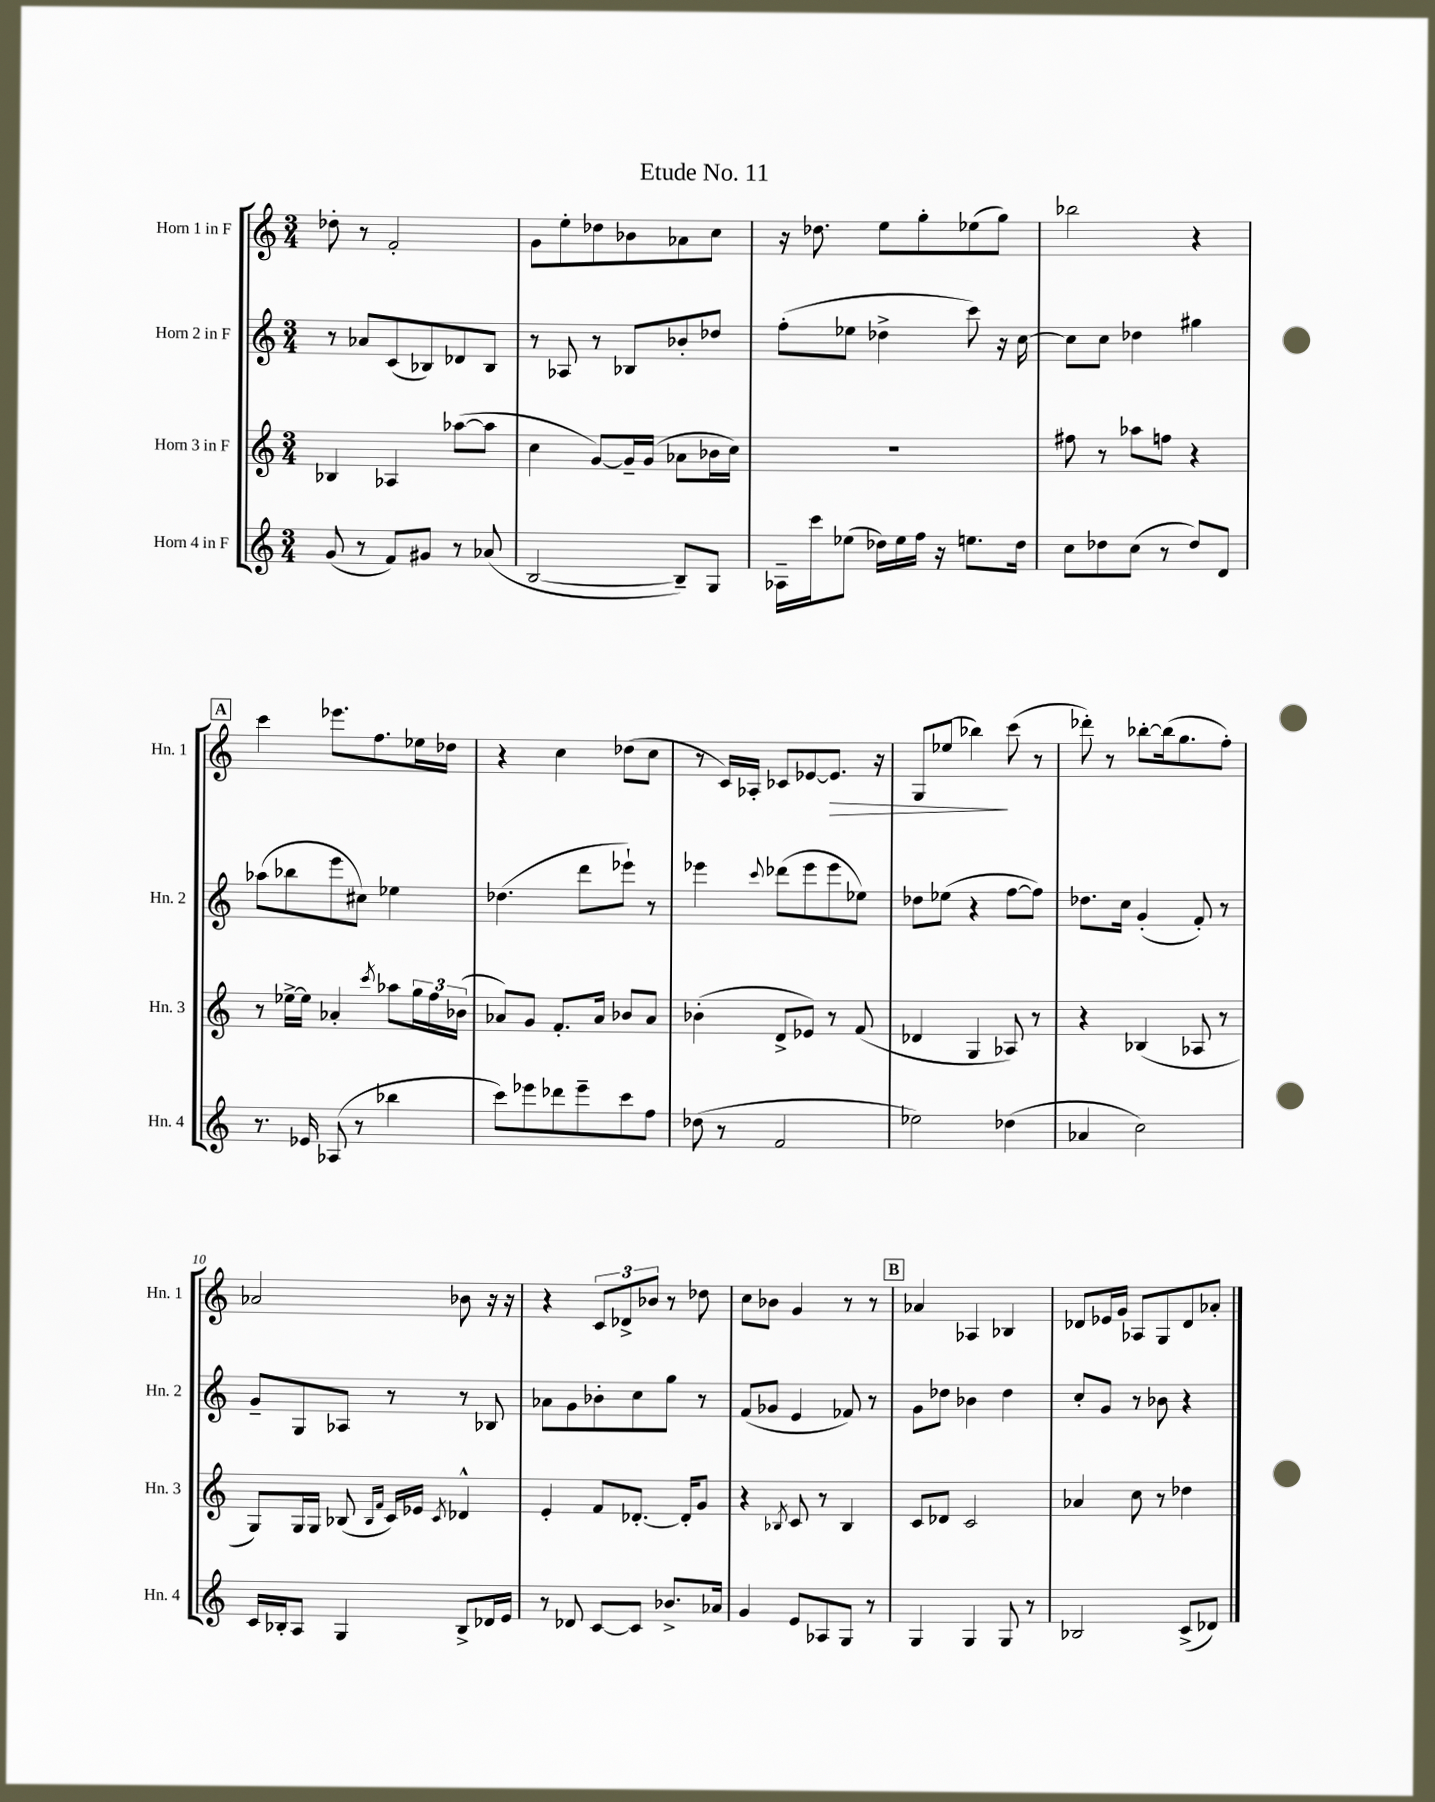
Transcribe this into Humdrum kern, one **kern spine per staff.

**kern	**kern	**kern	**kern	**dynam
*part4	*part3	*part2	*part1	*part1
*staff4	*staff3	*staff2	*staff1	*staff1
*I"Horn 4 in F	*I"Horn 3 in F	*I"Horn 2 in F	*I"Horn 1 in F	*
*I'Hn. 4	*I'Hn. 3	*I'Hn. 2	*I'Hn. 1	*
*clefG2	*clefG2	*clefG2	*clefG2	*
*k[]	*k[]	*k[]	*k[]	*
*M3/4	*M3/4	*M3/4	*M3/4	*
=1	=1	=1	=1	=1
(8g/	4B-X/	8r	8dd-X'\	.
8r	.	8a-X/L	8r	.
8f/L)	4A-X/	(8c/	2f'/	.
8g#X/J	.	8B-X/)	.	.
8r	([8aa-X\L	8d-X/	.	.
(8a-X/	8aa-\J]	8B-/J	.	.
=2	=2	=2	=2	=2
[2B/	4cc\	8r	8g\L	.
.	.	8A-X/	8ee'\	.
.	[8g/L)	8r	8dd-X\	.
.	16g~/L]	8B-X/L	8b-X\	.
.	(16g/JJ	.	.	.
8B~/L])	8a-X\L	8b-X'/	8a-X\	.
8G/J	16b-X\L	8dd-X/J	8cc\J	.
.	16cc\JJ)	.	.	.
=3	=3	=3	=3	=3
16A-X~\LL	2.r	(8ff'\L	16r	.
16ccc\J	.	.	8.dd-X\	.
(8ee-X\J	.	8ee-X\J	.	.
16dd-X\LL)	.	4dd-X^\	8ee\L	.
16ee-\	.	.	.	.
16ff\JJ	.	.	8gg'\	.
16r	.	.	.	.
8.een\L	.	8ccc\)	(8ee-X\	.
.	.	16r	8gg\J)	.
16dd-\Jk	.	[16cc\	.	.
=4	=4	=4	=4	=4
8cc\L	8ff#X\	8cc\L]	2bb-X\	.
8dd-X\	8r	8cc\J	.	.
(8cc\J	8aa-X\L	4dd-X\	.	.
8r	8ffn\J	.	.	.
8dd-/L)	4r	4gg#X\	4r	.
8d/J	.	.	.	.
!!LO:LB:g=z
!!LO:REH:place=s1:t=A
=5	=5	=5	=5	=5
8.r	8r	(8aa-X\L	4ccc\	.
.	[16ee-X^\LL	8bb-X\	.	.
16e-X/	16ee-\JJ]	.	.	.
(8A-X/	4a-X'/	8eee\	8.eee-X\L	.
8r	.	8cc#X\J)	.	.
.	.	.	8.ff\	.
.	8qccc/	.	.	.
4bb-X\	8aa-X\L	4ee-X\	.	.
.	24gg\L	.	16ee-X\L	.
.	24ff\	.	.	.
.	.	.	16dd-X\JJ	.
.	(24b-X\JJ	.	.	.
=6	=6	=6	=6	=6
8ccc\L)	8a-X/L)	(4.dd-X\	4r	.
8eee-X\	8g/J	.	.	.
8ddd-X\	8.f'/L	.	4cc\	.
8eee-~\	.	8ddd\L	.	.
.	16a-/Jk	.	.	.
8ccc\	8b-X/L	8eee-X`\J)	(8dd-X\L	.
8ff\J	8a-/J	8r	8cc\J	.
=7	=7	=7	=7	=7
(8dd-X\	(4b-X'\	4eee-X\	8r	.
8r	.	.	16c/LL)	.
.	.	.	16A-X'/JJ	.
.	.	8qqccc/	.	.
2f/	8d^/L	(8ddd-X\L	8c-X/L	.
.	8e-X/J)	8eee-\	[8e-X/	.
!	!	!	!	!LO:HP:b
.	8r	8eee-\	8.e-/J]	>
.	(8f/	8ee-X\J)	.	.
.	.	.	16r	.
=8	=8	=8	=8	=8
2ee-X\)	4d-X/	8dd-X\L	8G/L	.
.	.	(8ee-X\J	(8ee-X/J	.
.	4G/	4r	4bb-X\)	.
(4dd-X\	8A-X/)	[8ff\L	(8ccc\	]
.	8r	8ff\J])	8r	.
=9	=9	=9	=9	=9
4a-X/	4r	8.dd-X\L	8ddd-X'\)	.
.	.	.	8r	.
.	.	16cc\Jk	.	.
2cc\)	(4B-X/	(4g'/	[8bb-X'\L	.
.	.	.	(16bb-\k]	.
.	.	.	8.gg\	.
.	8A-X/	8f'/)	.	.
.	8r	8r	8ff'\J)	.
!!LO:LB:g=z
=10	=10	=10	=10	=10
16c/LL	8G/L)	8g~/L	2a-X/	.
16B-X'/J	.	.	.	.
8A/J	16G/L	8G/	.	.
.	16G/JJ	.	.	.
4G/	(8B-X/	8A-X/J	.	.
.	16qqB-/LL	.	.	.
.	16qqf/JJ	.	.	.
.	16c/LL)	8r	.	.
.	16e-X/JJ	.	.	.
.	8qc/	.	.	.
8B-^/L	4d-X^^/	8r	8b-X\	.
16d-X/L	.	8B-X/	16r	.
16e/JJ	.	.	16r	.
=11	=11	=11	=11	=11
8r	4e'/	8a-X\L	4r	.
8d-X/	.	8g\	.	.
[8c/L	8f/L	8b-X'\	12c/L	.
.	.	.	12d-X^/	.
8c/J]	[8.d-X'/J	8cc\	.	.
.	.	.	12b-X/J	.
8.b-X^/L	.	8gg\J	8r	.
.	16d-'/KL]	.	.	.
.	8g/J	8r	8dd-X\	.
16a-X/Jk	.	.	.	.
=12	=12	=12	=12	=12
4g/	4r	(8f/L	8cc\L	.
.	.	8g-X/J	8b-X\J	.
.	8qB-X/	.	.	.
8e/L	8c/	4e/	4g/	.
8A-X/	8r	.	.	.
8G/J	4B-/	8f-X/)	8r	.
8r	.	8r	8r	.
!!LO:REH:place=s1:t=B
=13	=13	=13	=13	=13
4G/	8c/L	8g\L	4a-X/	.
.	8d-X/J	8dd-X\J	.	.
4G/	2c/	4b-X\	4A-X/	.
8G/	.	4dd-\	4B-X/	.
8r	.	.	.	.
=14	=14	=14	=14	=14
2B-X/	4a-X/	8cc'/L	8d-X/L	.
.	.	8g/J	16e-X/L	.
.	.	.	16g/JJ	.
.	8cc\	8r	8A-X/L	.
.	8r	8b-X\	8G/	.
(8c^/L	4dd-X\	4r	8d-/	.
8d-X/J)	.	.	8a-X'/J	.
==	==	==	==	==
*-	*-	*-	*-	*-
